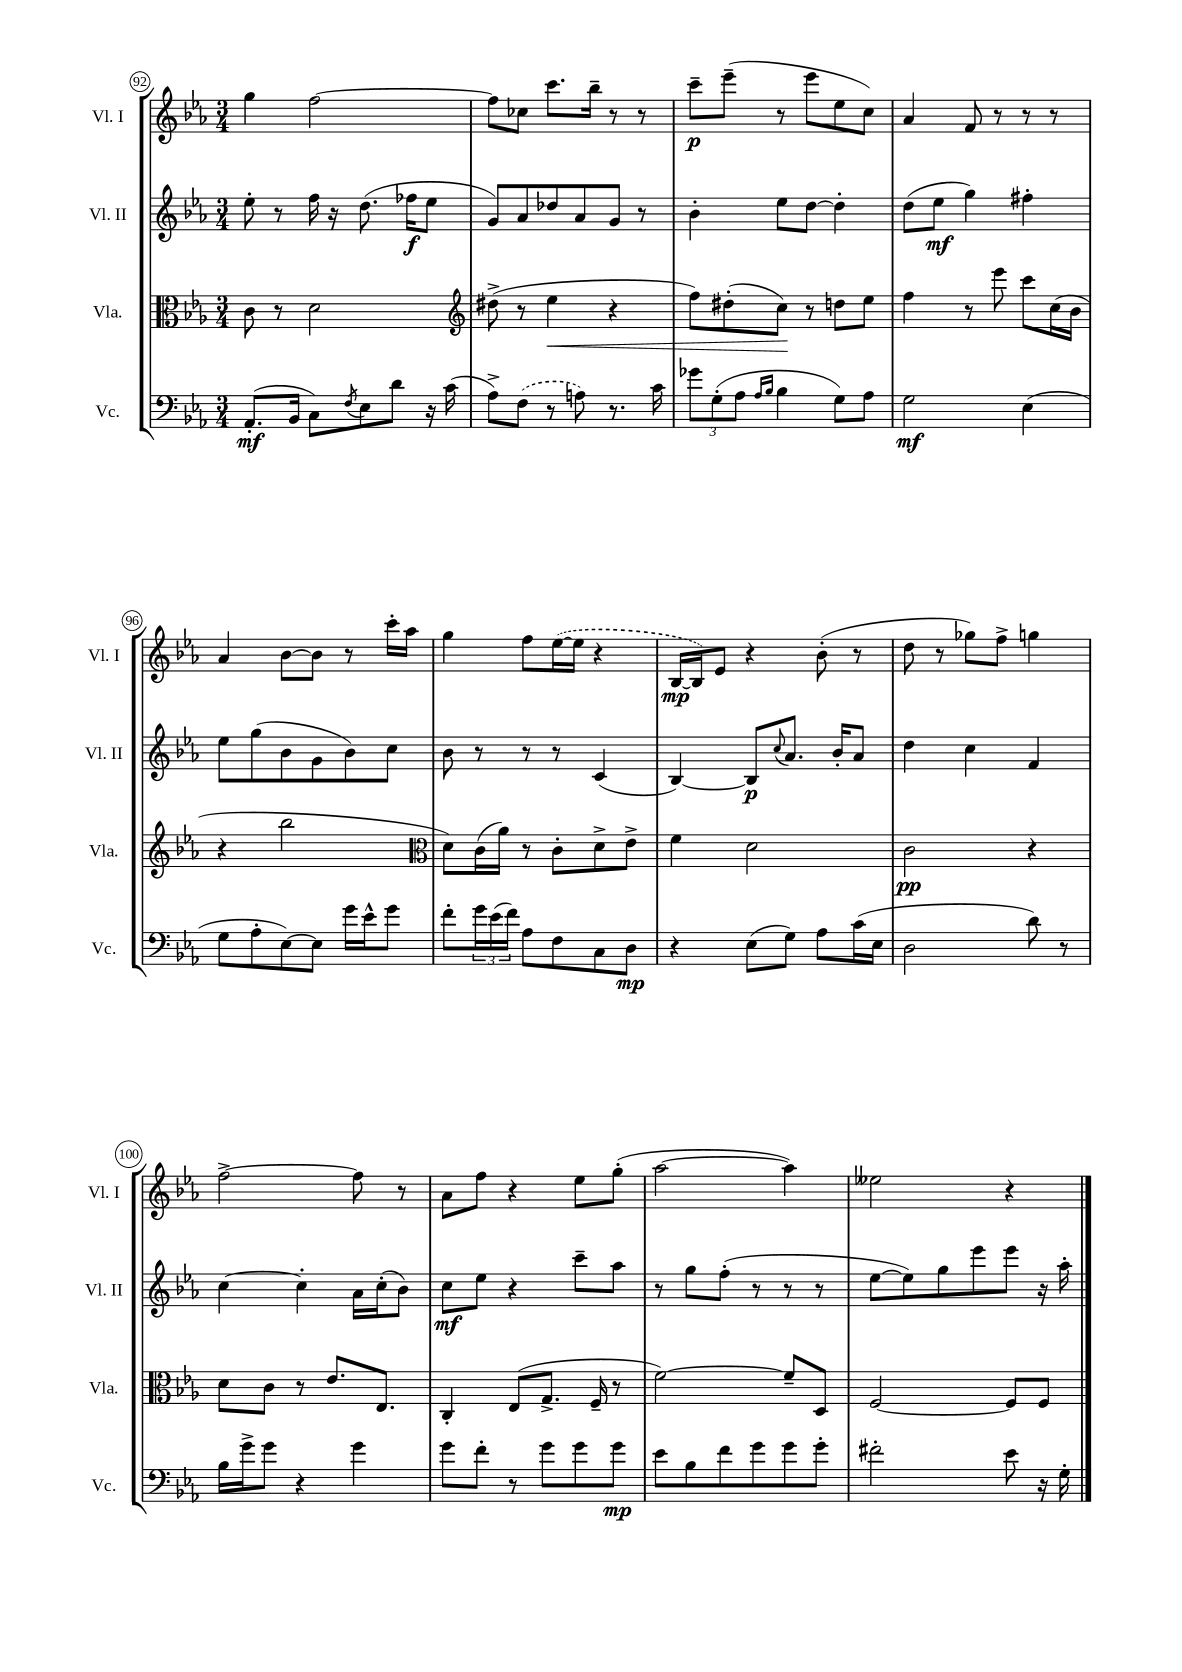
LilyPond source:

<<
\new StaffGroup <<
\new Staff = "s0" \with { instrumentName = "Vl. I" shortInstrumentName = "Vl. I" } {
    \clef treble \key ees \major \numericTimeSignature \time 3/4
    g''4 f''2~ |
    f''8 ces''8 c'''8. bes''16-- r8 r8 |
    c'''8--\p ees'''8--( r8 ees'''8 ees''8 c''8) |
    aes'4 f'8 r8 r8 r8 |
    aes'4 bes'8~ bes'8 r8 c'''16-. aes''16 |
    g''4 f''8 \once \slurDashed ees''16~( ees''16 r4 |
    bes16~\mp bes16) ees'8 r4 bes'8-.( r8 |
    d''8 r8 ges''8) f''8-> g''4 |
    f''2~-> f''8 r8 |
    aes'8 f''8 r4 ees''8 g''8-.( |
    aes''2~ aes''4) |
    eeses''2 r4 \bar "|." |
}
\new Staff = "s1" \with { instrumentName = "Vl. II" shortInstrumentName = "Vl. II" } {
    \clef treble \key ees \major \numericTimeSignature \time 3/4
    ees''8-. r8 f''16 r16 d''8.( fes''16\f ees''8 |
    g'8) aes'8 des''8 aes'8 g'8 r8 |
    bes'4-. ees''8 d''8~ d''4-. |
    d''8( ees''8\mf g''4) fis''4-. |
    ees''8 g''8( bes'8 g'8 bes'8) c''8 |
    bes'8 r8 r8 r8 c'4( |
    bes4~) bes8\p \appoggiatura { c''8 } aes'8. bes'16-. aes'8 |
    d''4 c''4 f'4 |
    c''4~ c''4-. aes'16 c''16-.( bes'8) |
    c''8\mf ees''8 r4 c'''8-- aes''8 |
    r8 g''8 f''8-.( r8 r8 r8 |
    ees''8~ ees''8) g''8 ees'''8 ees'''8 r16 aes''16-. \bar "|." |
}
\new Staff = "s2" \with { instrumentName = "Vla." shortInstrumentName = "Vla." } {
    \clef alto \key ees \major \numericTimeSignature \time 3/4
    c'8 r8 d'2 |
    \clef treble dis''8->( r8 ees''4\< r4 |
    f''8) dis''8-.( c''8\!) r8 d''8 ees''8 |
    f''4 r8 ees'''8 c'''8 c''16( bes'16 |
    r4 bes''2 |
    \clef alto d'8) c'16( aes'16) r8 c'8-. d'8-> ees'8-> |
    f'4 d'2 |
    c'2\pp r4 |
    d'8 c'8 r8 ees'8. ees8. |
    c4-. ees8( g8.-> f16-- r8 |
    f'2~) f'8-- d8 |
    f2~ f8 f8 \bar "|." |
}
\new Staff = "s3" \with { instrumentName = "Vc." shortInstrumentName = "Vc." } {
    \clef bass \key ees \major \numericTimeSignature \time 3/4
    aes,8.-.\mf( bes,16 c8) \acciaccatura { f8 } ees8 d'8 r16 c'16( |
    aes8->) \once \slurDashed f8( r8 a8) r8. c'16 |
    \tuplet 3/2 { ges'8 g8-.( aes8 } \grace { aes16 bes16 } bes4 g8) aes8 |
    g2\mf ees4( |
    g8 aes8-. ees8~) ees8 g'16 ees'16-^ g'8 |
    f'8-. \tuplet 3/2 { g'16 ees'16( f'16) } aes8 f8 c8 d8\mp |
    r4 ees8( g8) aes8 c'16( ees16 |
    d2 d'8) r8 |
    bes16 g'16-> g'8 r4 g'4 |
    g'8 f'8-. r8 g'8 g'8 g'8\mp |
    ees'8 bes8 f'8 g'8 g'8 g'8-. |
    fis'2-. ees'8 r16 g16-. \bar "|." |
}
>>
>>
\layout { \context { \Score currentBarNumber = #92 \override BarNumber.stencil = #(make-stencil-circler 0.1 0.3 ly:text-interface::print) } }
